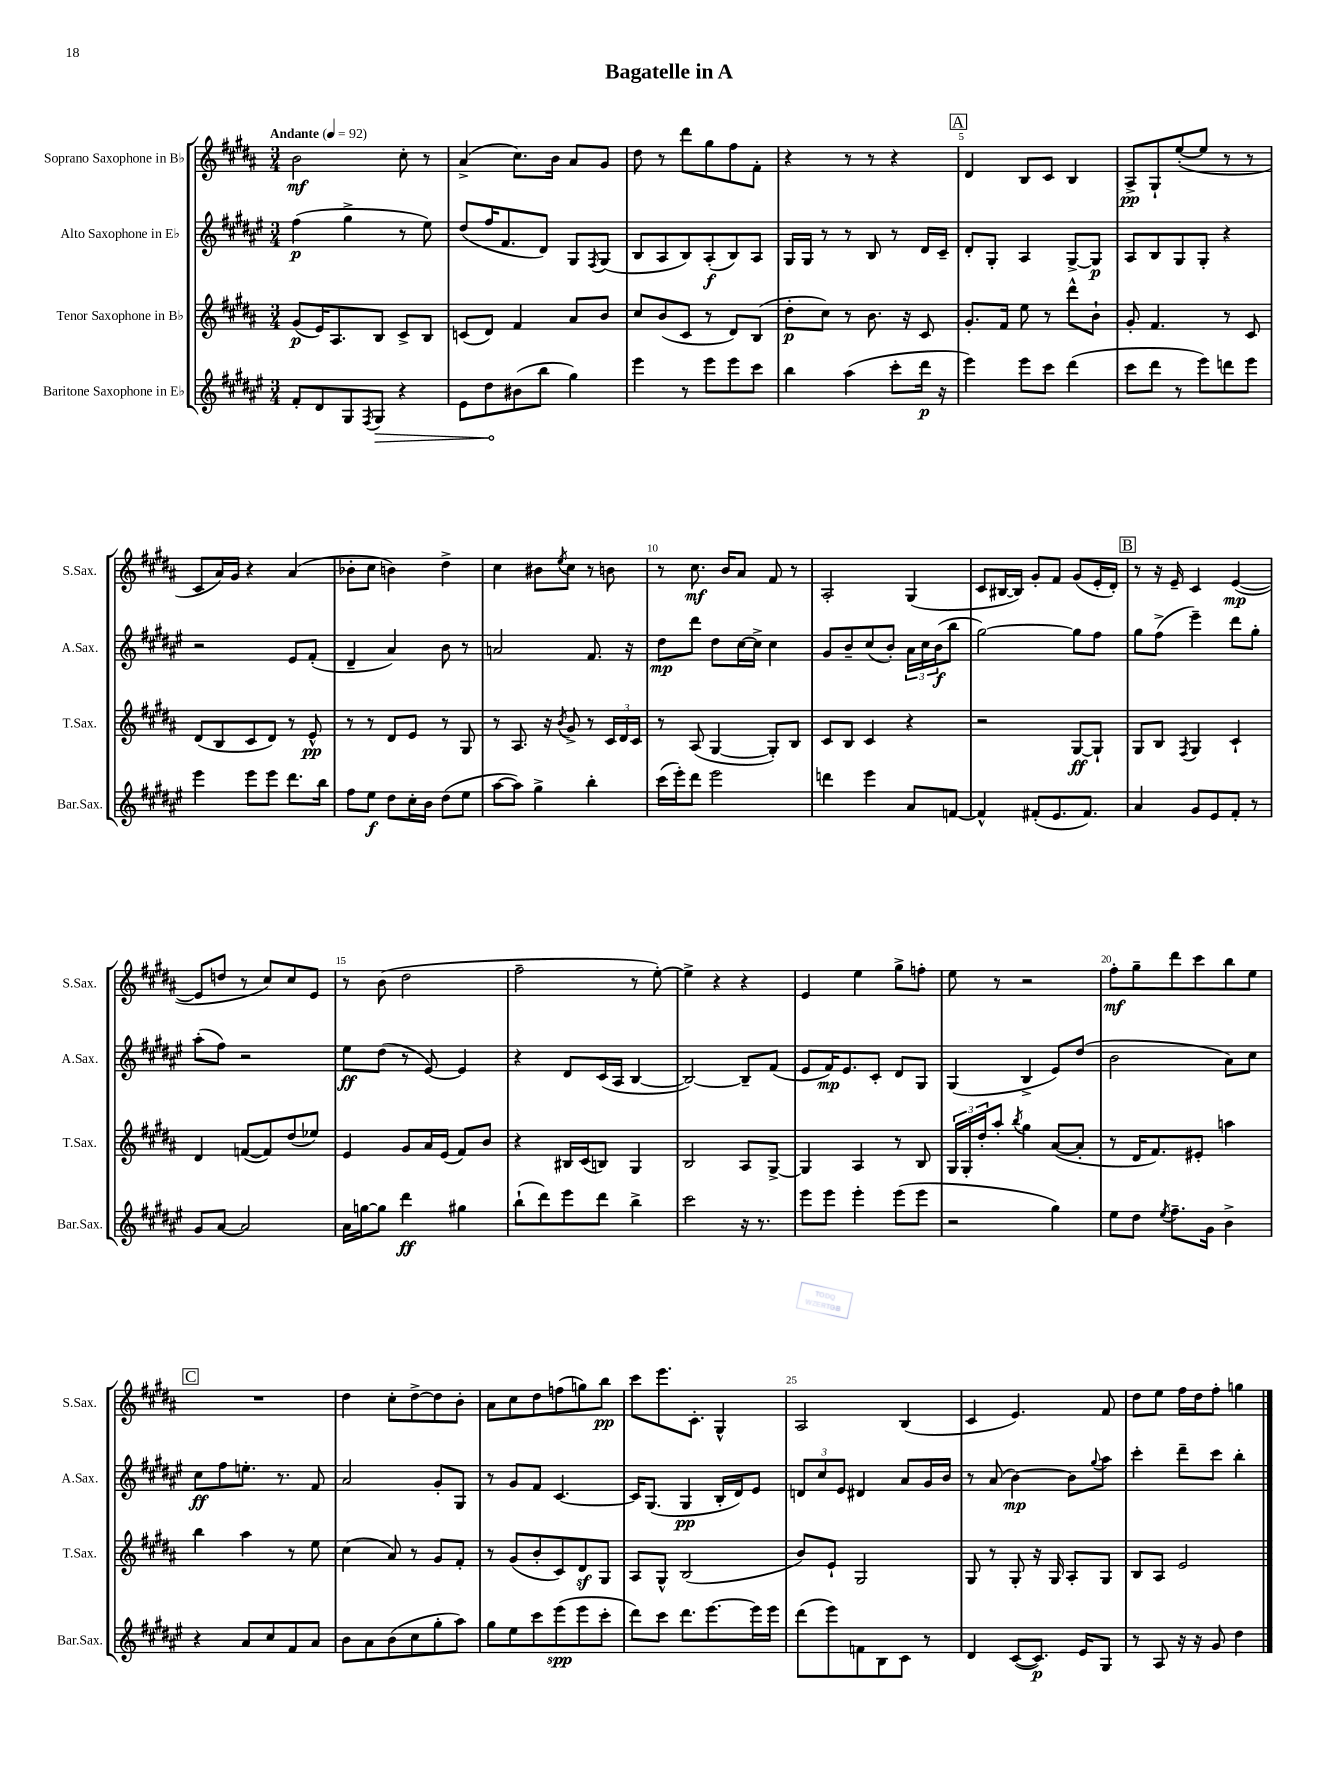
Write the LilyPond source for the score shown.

\header { title = "Bagatelle in A" }
<<
\new StaffGroup <<
\new Staff = "s0" \with { instrumentName = "Soprano Saxophone in Bb" shortInstrumentName = "S.Sax." } {
    \clef treble \key b \major \numericTimeSignature \time 3/4 \tempo "Andante" 4 = 92
    b'2\mf cis''8-. r8 |
    ais'4->( cis''8.) b'16 ais'8 gis'8 |
    dis''8 r8 dis'''8 gis''8 fis''8 fis'8-. |
    r4 r8 r8 r4 |
    \mark \markup { \box "A" } dis'4 b8 cis'8 b4 |
    ais8->\pp gis8-! e''8~-.( e''8 r8 r8 |
    cis'8 ais'16) gis'16 r4 ais'4( |
    bes'8-. cis''8 b'4) dis''4-> |
    cis''4 bis'8 \acciaccatura { e''8 } cis''8 r8 b'8 |
    r8 cis''8.\mf b'16 ais'8 fis'8 r8 |
    ais2-. gis4( |
    cis'8 bis16~ bis16) gis'8-. fis'8 gis'8( e'16-. dis'16-.) |
    \mark \markup { \box "B" } r8 r16 e'16-- cis'4 e'4~\mp( |
    e'8 d''8 r8 cis''8) cis''8 e'8 |
    r8 b'8( dis''2 |
    fis''2-- r8 e''8~-.) |
    e''4-> r4 r4 |
    e'4 e''4 gis''8-> f''8-. |
    e''8 r8 r2 |
    fis''8-.\mf gis''8-- dis'''8 cis'''8 b''8 e''8 |
    \mark \markup { \box "C" } R2. |
    dis''4 cis''8-. dis''8~-> dis''8 b'8-. |
    ais'8 cis''8 dis''8 f''8( g''8) b''8\pp |
    cis'''8 e'''8. cis'8.-. gis4-^ |
    ais2 b4( |
    cis'4 e'4.) fis'8 |
    dis''8 e''8 fis''16 dis''16 fis''8-. g''4 \bar "|." |
}
\new Staff = "s1" \with { instrumentName = "Alto Saxophone in Eb" shortInstrumentName = "A.Sax." } {
    \clef treble \key fis \major \numericTimeSignature \time 3/4
    fis''4\p( gis''4-> r8 eis''8) |
    dis''8( fis''16 fis'8. dis'8) gis8 \acciaccatura { fis8 } gis8( |
    b8 ais8 b8) ais8-.\f( b8) ais8 |
    gis16 gis16 r8 r8 b8 r8 dis'16 cis'16-- |
    \mark \markup { \box "A" } dis'8-. gis8-. ais4 gis8~-> gis8\p |
    ais8 b8 gis8 gis8-. r4 |
    r2 eis'8 fis'8-.( |
    dis'4-- ais'4) b'8 r8 |
    a'2 fis'8. r16 |
    dis''8\mp dis'''8 dis''8 cis''16~ cis''16-> cis''4 |
    gis'8 b'8-- cis''8( b'8-.) \tuplet 3/2 { ais'16 cis''16 b'16\f( } b''8 |
    gis''2~) gis''8 fis''8 |
    \mark \markup { \box "B" } gis''8 fis''8->( eis'''4--) dis'''8 gis''8-. |
    ais''8-.( fis''8) r2 |
    eis''8\ff dis''8( r8 eis'8~) eis'4 |
    r4 dis'8 cis'16( ais16 b4~ |
    b2~) b8-- fis'8( |
    eis'8 fis'16\mp) eis'8. cis'8-. dis'8 gis8 |
    gis4( b4-> eis'8) dis''8( |
    b'2 ais'8) cis''8 |
    \mark \markup { \box "C" } cis''8\ff fis''8 e''8.-. r8. fis'8 |
    ais'2 gis'8-. gis8 |
    r8 gis'8 fis'8 cis'4.~ |
    cis'16 gis8.( gis4\pp b16-. dis'16) eis'8 |
    \tuplet 3/2 { d'8 cis''8 eis'8 } dis'4 ais'8 gis'16 b'16 |
    r8 ais'8( b'4~\mp) b'8 \appoggiatura { gis''8 } ais''8 |
    cis'''4-. dis'''8-- cis'''8 b''4-. \bar "|." |
}
\new Staff = "s2" \with { instrumentName = "Tenor Saxophone in Bb" shortInstrumentName = "T.Sax." } {
    \clef treble \key b \major \numericTimeSignature \time 3/4
    gis'8\p( e'16) ais8. b8 cis'8-> b8 |
    c'8( dis'8) fis'4 ais'8 b'8 |
    cis''8 b'8( cis'8 r8 dis'8) b8( |
    dis''8-.\p cis''8) r8 b'8. r16 cis'8 |
    \mark \markup { \box "A" } gis'8.-. fis'16 e''8 r8 dis'''8-^ b'8-! |
    gis'8-. fis'4. r8 cis'8 |
    dis'8( b8 cis'8 dis'8) r8 e'8-^\pp |
    r8 r8 dis'8 e'8 r8 gis8 |
    r8 ais8. r16 \acciaccatura { b'8 } gis'8-> r8 \tuplet 3/2 { cis'16 dis'16 cis'16 } |
    r8 ais8( gis4~ gis8-.) b8 |
    cis'8 b8 cis'4 r4 |
    r2 gis8~\ff gis8-! |
    \mark \markup { \box "B" } gis8 b8 \acciaccatura { fis8 } gis4 cis'4-! |
    dis'4 f'8~( f'8) dis''8( ees''8) |
    e'4 gis'8 ais'16 e'16( fis'8) b'8 |
    r4 bis16 cis'16( b8) gis4 |
    b2 ais8 gis8~-> |
    gis4 ais4 r8 b8 |
    \tuplet 3/2 { gis16 gis16-. dis''16-. } ais''8-. \acciaccatura { b''8 } gis''4 ais'8~( ais'8-. |
    r8 dis'16 fis'8.) eis'8-. a''4 |
    \mark \markup { \box "C" } b''4 ais''4 r8 e''8 |
    cis''4( ais'8) r8 gis'8 fis'8-. |
    r8 gis'8( b'8-. cis'8) dis'8\sf gis8 |
    ais8 gis8-^ b2( |
    b'8) e'8-! gis2 |
    gis8 r8 gis8-. r16 gis16 ais8-. gis8 |
    b8 ais8 e'2 \bar "|." |
}
\new Staff = "s3" \with { instrumentName = "Baritone Saxophone in Eb" shortInstrumentName = "Bar.Sax." } {
    \clef treble \key fis \major \numericTimeSignature \time 3/4
    fis'8-. dis'8 gis8 \acciaccatura { fis8 } \once \override Hairpin.circled-tip = ##t gis8\> r4 |
    eis'8 dis''8\! bis'8( b''8 gis''4) |
    eis'''4 r8 eis'''8 eis'''8 cis'''8 |
    b''4 ais''4( cis'''8-. dis'''16\p r16 |
    \mark \markup { \box "A" } eis'''4) eis'''8 cis'''8 dis'''4( |
    cis'''8 dis'''8 r8 eis'''8) d'''8 eis'''8 |
    eis'''4 eis'''8 eis'''8 dis'''8. b''16 |
    fis''8 eis''8\f dis''8 cis''16-. b'16 dis''8( eis''8 |
    ais''8~ ais''8) gis''4-> b''4-. |
    cis'''16( eis'''16-.) dis'''8 eis'''2 |
    d'''4 eis'''4 ais'8 f'8~ |
    f'4-^ fis'8-.( eis'8. fis'8.) |
    \mark \markup { \box "B" } ais'4 gis'8 eis'8 fis'8-. r8 |
    gis'8 ais'8~ ais'2 |
    ais'16 g''16~ g''8 dis'''4\ff gis''4 |
    b''8-!( dis'''8) eis'''8 dis'''8 b''4-> |
    cis'''2 r16 r8. |
    eis'''8 eis'''8 eis'''4-. eis'''8( eis'''8 |
    r2 gis''4) |
    eis''8 dis''8 \acciaccatura { eis''8 } fis''8.-- gis'16 b'4-> |
    \mark \markup { \box "C" } r4 ais'8 cis''8 fis'8 ais'8 |
    b'8 ais'8 b'8( cis''8 gis''8-. ais''8) |
    gis''8 eis''8 cis'''8 eis'''8\spp( eis'''8 cis'''8-. |
    dis'''8) cis'''8 dis'''8. eis'''8.~ eis'''16 eis'''16 |
    dis'''8( eis'''8) f'8 b8 cis'8 r8 |
    dis'4 cis'8~( cis'8.\p) eis'16 gis8 |
    r8 ais8 r16 r16 gis'8 dis''4 \bar "|." |
}
>>
>>
\layout { \context { \Score \override BarNumber.break-visibility = ##(#f #t #t) barNumberVisibility = #(every-nth-bar-number-visible 5) } }
